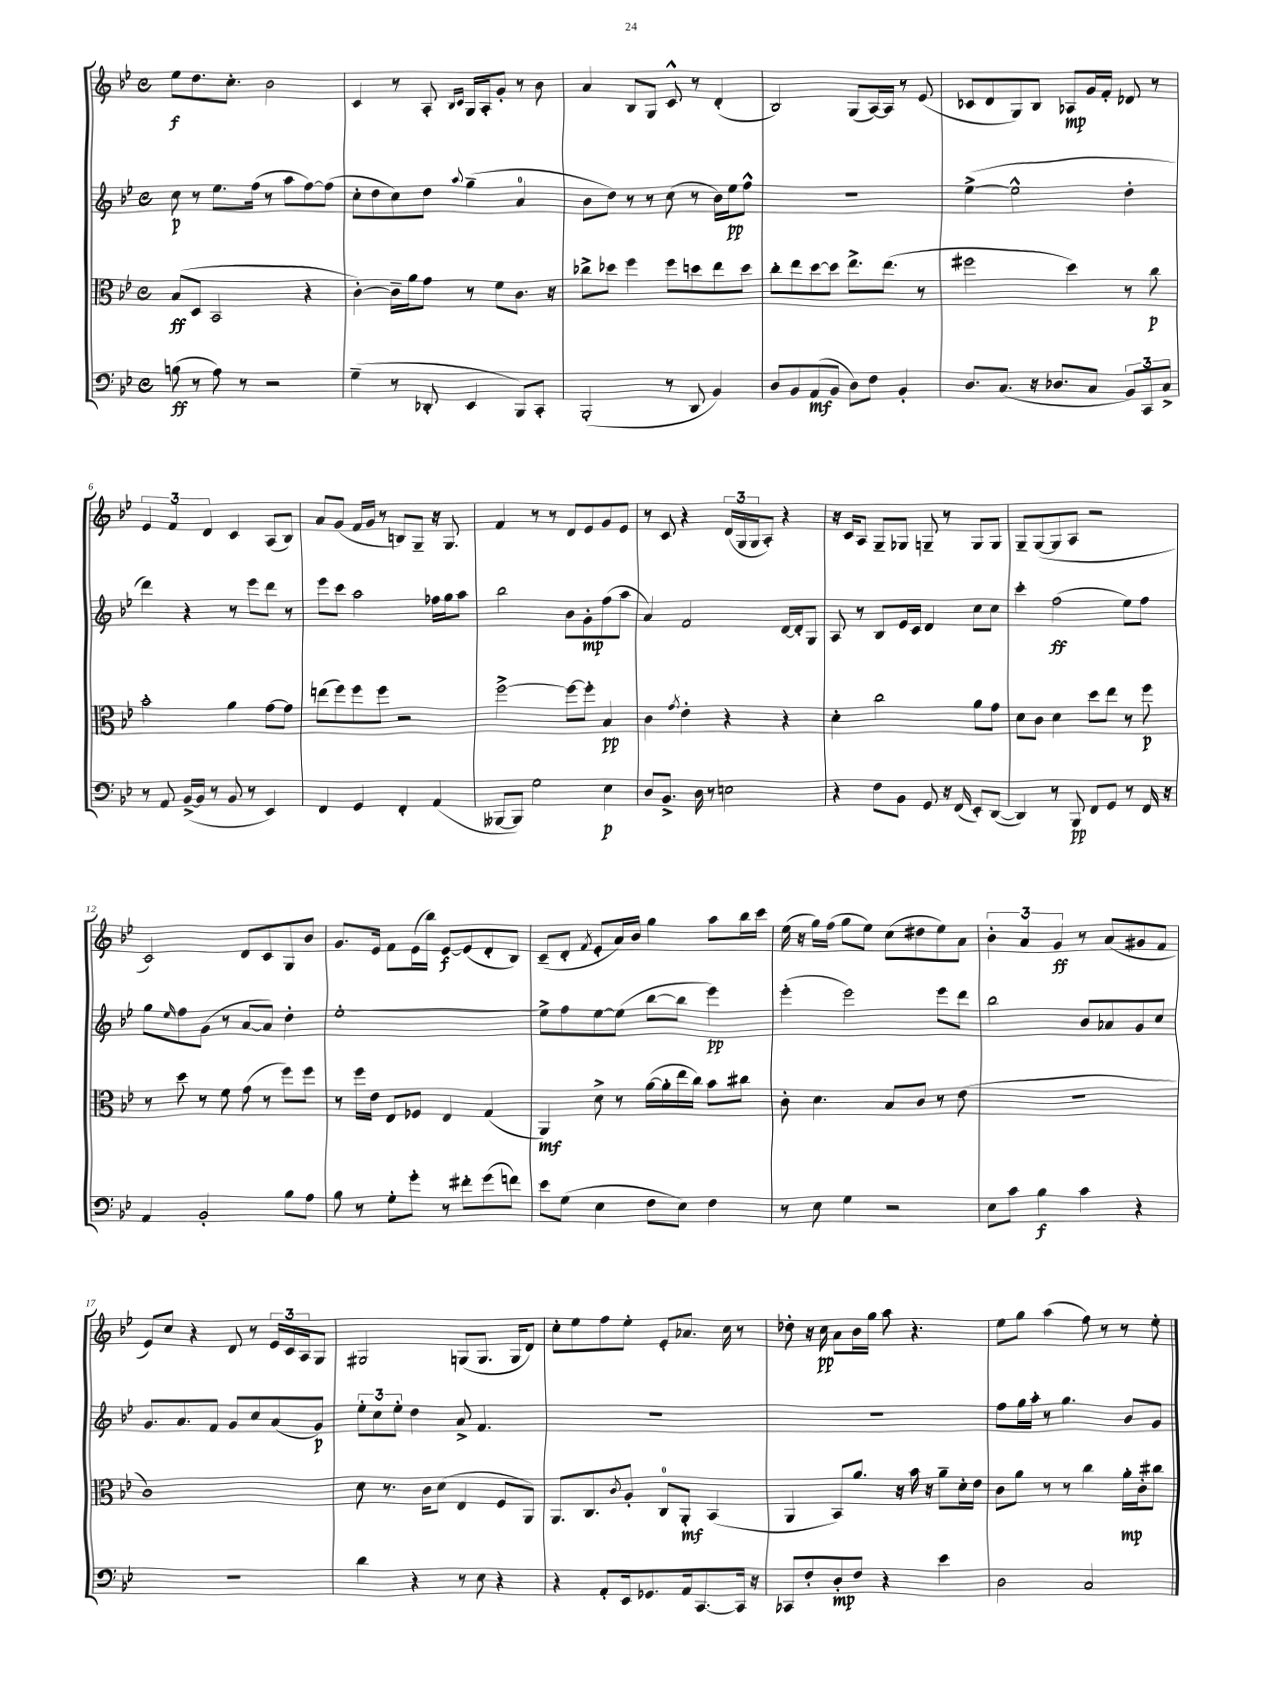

**kern	**kern	**kern	**kern
*staff4	*staff3	*staff2	*staff1
*clefF4	*clefC3	*clefG2	*clefG2
*k[b-e-]	*k[b-e-]	*k[b-e-]	*k[b-e-]
*M4/4	*M4/4	*M4/4	*M4/4
*met(c)	*met(c)	*met(c)	*met(c)
(8B	(8B-	8cc	8ee-
8r	8D	8r	8.dd
8A)	2BB-	8.ee-	.
.	.	.	8.cc'
8r	.	.	.
.	.	(16ff	.
2r	.	8r	2b-
.	.	8aa	.
.	4r	[8ff)	.
.	.	(8ff]	.
=	=	=	=
(4G~	[4c')	8cc'	4c
.	.	8dd	.
8r	16c~]	8cc)	8r
.	16a	.	.
8DD-'	8g	8dd	8A'
.	.	.	16qqB-
.	.	8qqaa	16qqc
4EE-	8r	(4gg~	16G
.	.	.	16A'
.	8f	.	8g'
8BBB-)	8.c	4a	8r
8CC'	.	.	8b-
.	16r	.	.
=	=	=	=
(2BBB-'	8cc-^	8b-	4a
.	8dd-	8dd)	.
.	4ff	8r	8B-
.	.	8r	8G
8r	8ff	(8cc	8c^^
8DD	8dd	8r	8r
4BB-)	8ee-	16b-)	(4d'
.	.	16ee-	.
.	8dd	8ff^^	.
=	=	=	=
8D	8cc'	1r	2B-)
8BB-	8ee-	.	.
(8AA	[8dd	.	.
8BB-	8dd]	.	.
8D)	8.ee-^	.	(8G
8F	.	.	[16A)
.	(8.ee-	.	16A]
4BB-'	.	.	8r
.	8r	.	(8e-
=	=	=	=
8.D	2ff#	([4ee-^	8c-
.	.	.	8d
(8.C	.	.	.
.	.	2ee-^^]	8G)
16r	.	.	8B-
8.D-	.	.	.
.	4dd)	.	8A-
8C	.	.	16g
.	.	.	16f'
12BB-)	8r	4dd'	8d-
12CC	.	.	.
.	8cc	.	8r
12C^	.	.	.
=	=	=	=
8r	2b-'	4ddd)	6e-
8AA	.	.	.
.	.	.	6f
([16BB-^	.	4r	.
16BB-]	.	.	.
.	.	.	6d
8r	.	.	.
8BB-	4a	8r	4c
8r	.	8eee-	.
4EE-)	[8g	8ddd	(8A
.	8g]	8r	8B-)
=	=	=	=
4FF	(8ee	8eee-	8a
.	8ff)	8ccc	(8g
4GG	8ff	2aa	16f
.	.	.	16g
.	8ff	.	8r
4FF'	2r	.	8B)
.	.	.	8G~
(4AA	.	16ff-	16r
.	.	16gg	8.G
.	.	8aa	.
=	=	=	=
[8BBB--	[2ff^	2bb-	4f
8BBB--])	.	.	.
2G	.	.	8r
.	.	.	8r
.	8ff_	8b-	8d
.	8ff']	8g'	8e-
4E-	4B-	(8ff	8g
.	.	8aa	8e-
=	=	=	=
8D	4c	4a)	8r
8.BB-^	.	.	8c
.	8qg	.	.
.	4e-'	2f	4r
16D	.	.	.
8r	.	.	.
2E	4r	.	(24d
.	.	.	24G
.	.	.	24G
.	.	.	8A')
.	4r	[16d	4r
.	.	16d']	.
.	.	8G	.
=	=	=	=
4r	4d'	8A	16r
.	.	.	16c
.	.	8r	8A
8F	2cc	8B-	8G~
8BB-	.	16e-	8G-
.	.	16c	.
8GG	.	4d	8G~
16r	.	.	8r
(16FF	.	.	.
8EE-')	8a	8cc	8G
([8DD	8g	8cc	8G
=	=	=	=
4DD])	8d	4ccc'	8G~
.	8c	.	([8G
8r	4d	(2ff	8G]
8BBB-	.	.	8A
8FF	8dd	.	2r
8GG	8ee-	.	.
8r	8r	8ee-)	.
16FF	8ff	8ff	.
16r	.	.	.
=	=	=	=
4AA	8r	8gg	2c)
.	.	16qqee-	.
.	8dd	8ff	.
2BB-'	8r	(8g	.
.	8f	8r	.
.	(8g	[8a	8d
.	8r	8a])	8c
8B-	8ff)	4dd'	8G
8A	8ff	.	8b-
=	=	=	=
8B-	8r	[1ee-'	8.g
8r	16ff	.	.
.	16e-	.	16e-
8G'	8E-	.	8f
8g'	8F-	.	(16e-
.	.	.	16bb-)
8r	4E-	.	[8e-
8f#'	.	.	(8e-]
(8g	(4G	.	8d'
8f)	.	.	8B-)
=	=	=	=
8e-	4AA)	8ee-^]	(8c~
(8G	.	8ff	8d'
.	.	.	8qf
4E-	8d^	[8ee-	8e-'
.	8r	(8ee-]	16a)
.	.	.	16b-
8F	([16a	[8bb-	4gg
.	16a']	.	.
8E-)	16ee-	8bb-]	.
.	16cc)	.	.
4F	8b-	4eee-)	8aa
.	8cc#	.	16bb-
.	.	.	16ccc
=	=	=	=
8r	8c'	(4eee-'	(16ee-
.	.	.	16r
8E-	4.d	.	16gg)
.	.	.	(16ff
4G	.	2eee-)	8gg
.	.	.	8ee-)
2r	8B-	.	(8cc
.	8c	.	8dd#
.	8r	8eee-	8ee-)
.	(8e-	8ddd	8a
=	=	=	=
8E-	1r	2bb-	6b-'
8c	.	.	.
.	.	.	6a
4B-	.	.	.
.	.	.	6g
4c	.	8b-	8r
.	.	8a-	(8a
4r	.	8g	8g#
.	.	8cc	8f
=	=	=	=
1r	1c)	8.g	8e-)
.	.	.	8cc
.	.	8.a	.
.	.	.	4r
.	.	8f	.
.	.	8g	8d
.	.	8cc	8r
.	.	(8a	24e-
.	.	.	24c
.	.	.	24A
.	.	8g)	8G
=	=	=	=
4d	8d	12ee-'	2G#
.	.	12cc	.
.	8.r	.	.
.	.	12ee-'	.
4r	.	4dd	.
.	16c	.	.
.	(8d	.	.
8r	4E-	8a^	(8G
8E-	.	4.f	8.G
4r	8F	.	.
.	.	.	16G
.	8AA)	.	8d)
=	=	=	=
4r	8.AA	1r	8cc'
.	.	.	8ee-
.	8.C	.	.
8AA'	.	.	8ff
.	8qc	.	.
16EE-	8A'	.	8ee-'
8.GG-	.	.	.
.	8C	.	8e-'
16AA	8AA'	.	8.a-
[8.CC	.	.	.
.	(4BB-	.	.
.	.	.	16cc
16CC]	.	.	8r
16r	.	.	.
=	=	=	=
8CC-	4AA	1r	8dd-'
8F'	.	.	16r
.	.	.	16cc
8D'	8BB-)	.	8a
8F	8.a	.	16b-
.	.	.	16gg
4r	.	.	8aa
.	16r	.	.
.	16b-	.	4.r
.	16r	.	.
4e-	8a~	.	.
.	16d'	.	.
.	16e-	.	.
=	=	=	=
2D	8c	8ff	8ee-
.	8a	16gg	8gg
.	.	16aa'	.
.	8r	8r	(4aa
.	8r	4.gg	.
2C	4cc	.	8ff)
.	.	.	8r
.	16a'	8b-	8r
.	16c'	.	.
.	8cc#	8g	8ee-'
==	==	==	==
*-	*-	*-	*-
